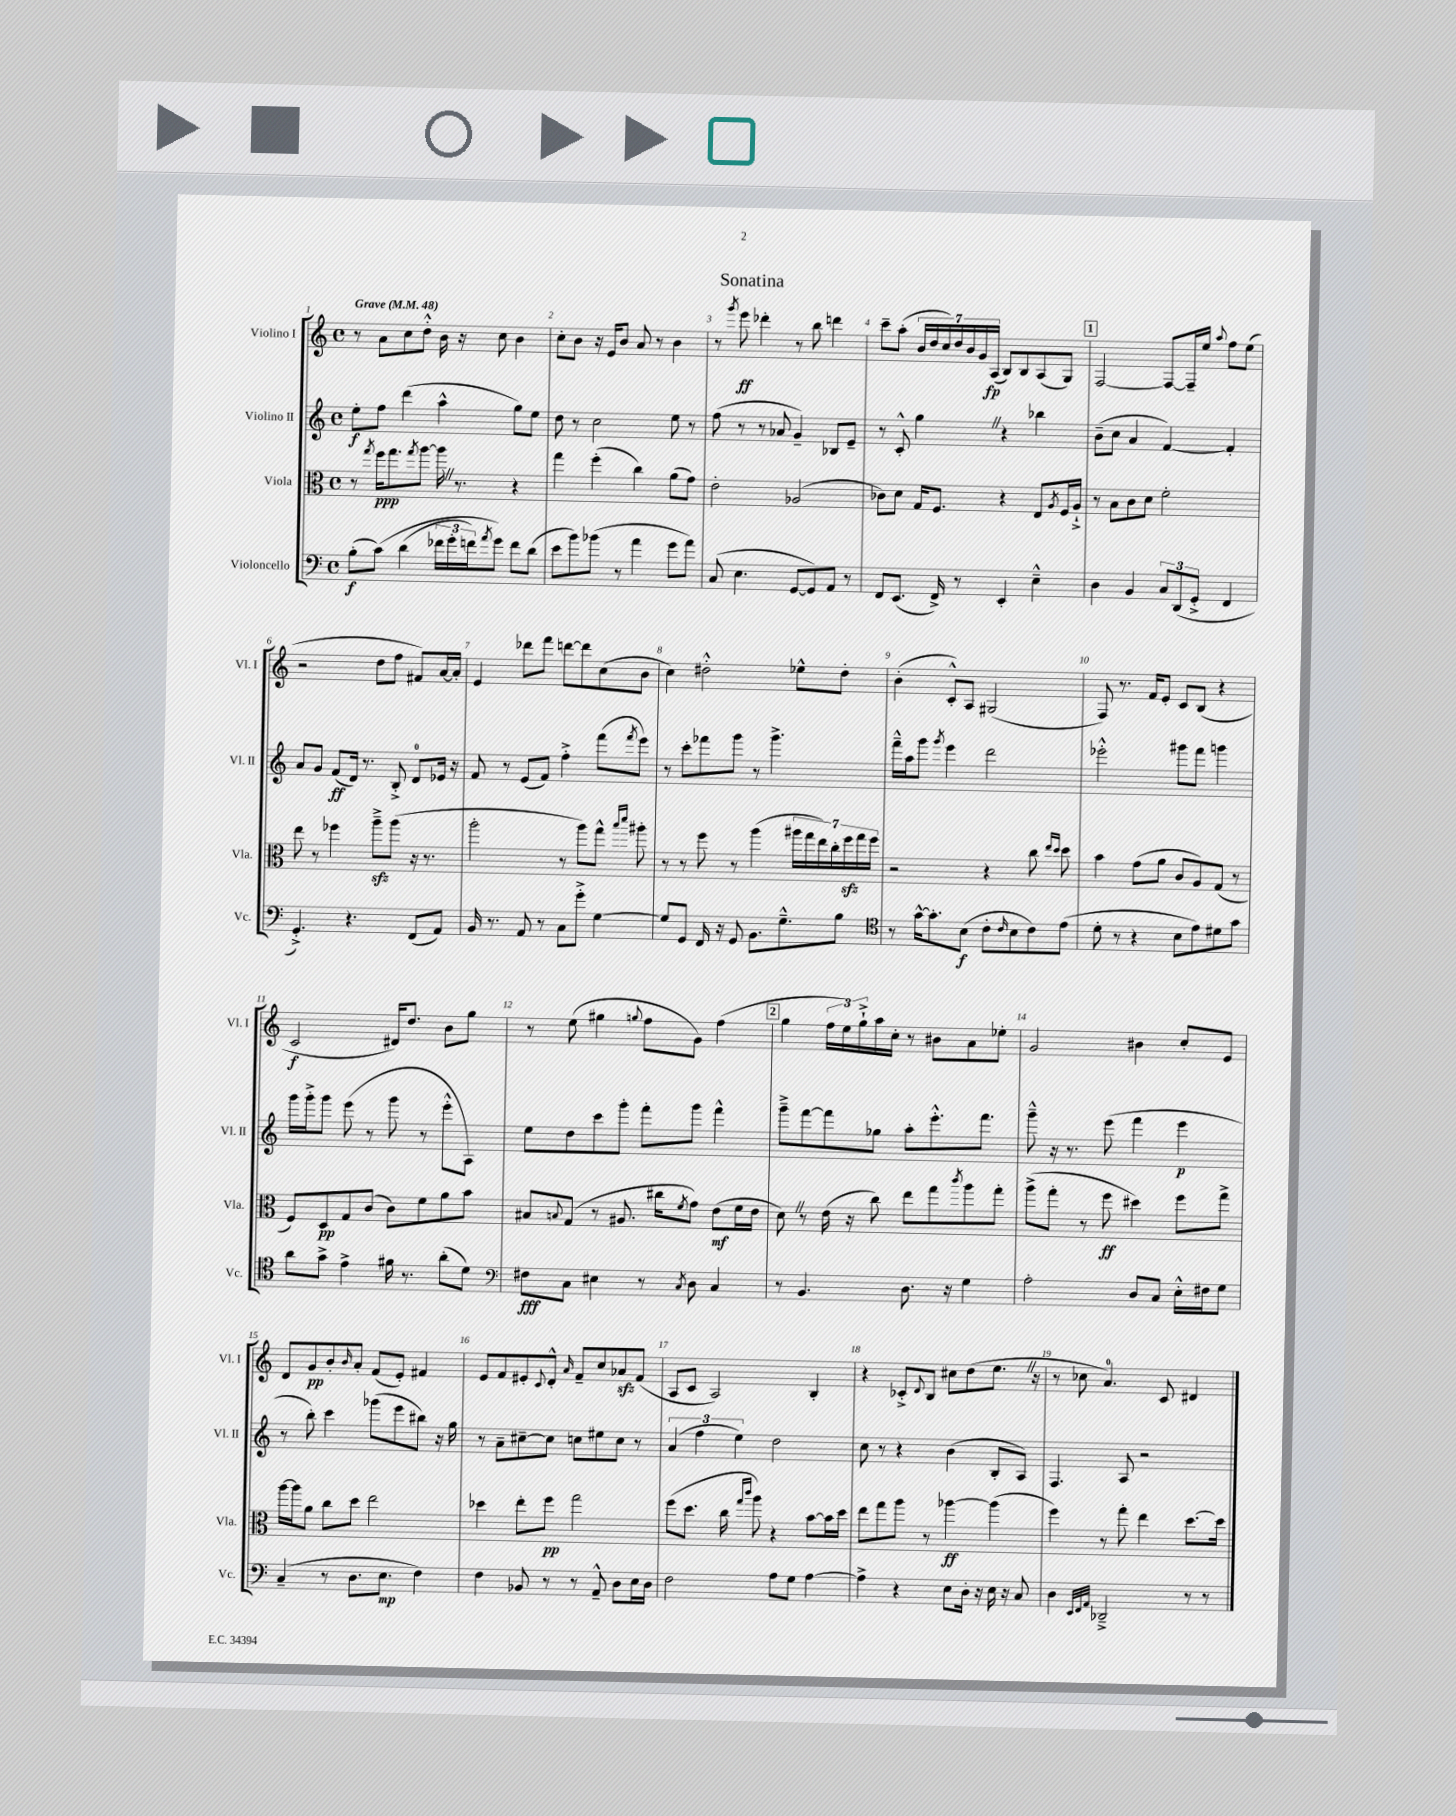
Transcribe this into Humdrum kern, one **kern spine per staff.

**kern	**kern	**kern	**kern
*staff4	*staff3	*staff2	*staff1
*clefF4	*clefC3	*clefG2	*clefG2
*k[]	*k[]	*k[]	*k[]
*M4/4	*M4/4	*M4/4	*M4/4
*met(c)	*met(c)	*met(c)	*met(c)
*MM48	*MM48	*MM48	*MM48
(8B'	8r	8ee'	8r
.	8qgg	.	.
&(8c)	16ff	8ff	8a
.	8.gg	.	.
(4d	.	(4ddd	8cc
.	8qgg	.	.
.	[8aa	.	8dd'^^
24f-	16aa]	4aa^^	16b
24g'	.	.	.
.	8.r	.	16r
24f)	.	.	.
8qa	.	.	.
8g&)	.	.	8cc
8f	4r	8gg)	4b
(8d	.	8ee	.
=	=	=	=
8e	4gg	8dd	8cc'
8b)	.	8r	8b
(8b-	(4ff'	2cc	16r
.	.	.	16e
8r	.	.	8b
4a	4cc)	.	8a
.	.	.	8r
8g	(8a	8ee	4b
8a)	8g)	8r	.
=	=	=	=
(8C	2e'	(8ff	8r
.	.	.	8qggg
4.E	.	8r	8eee
.	.	8r	4ddd-'
.	.	8a-	.
[8GG	(2A-	4g~)	8r
8GG])	.	.	8bb
8AA	.	8B-	4ddd
8r	.	8e~	.
=	=	=	=
8FF	8c-)	8r	8ccc~
(8.EE	8d	8c'^^	(8aa'
.	16G	4gg	28b
.	.	.	28dd
16FF^)	8.F	.	.
.	.	.	28cc)
.	.	.	28dd
8r	.	.	.
.	.	.	28b
.	.	.	28g
.	.	.	(28A
4EE'	4r	4r	8B)
.	.	.	8B
4E~^^	8E	4bb-	(8A
.	8qA	.	.
.	16F	.	8G)
.	16A`^	.	.
=	=	=	=
4D	8r	(8b~	[2F
.	8B	8cc	.
4BB	8c	4a	.
.	8d	.	.
12C	2f'	[4f)	8F_
(12DD	.	.	.
.	.	.	16F~]
12GG'^	.	.	.
.	.	.	16ee
.	.	.	8qqaa
4FF	.	4f']	8ff
.	.	.	(8ee
=	=	=	=
4.GG'^)	8ee	8a	2r
.	8r	8g	.
.	4ff-	(8f	.
4.r	.	16d)	.
.	.	8.r	.
.	8aa~^	.	8dd
.	(8aa	8B'^	8ff
(8FF	16r	8d	8f#)
.	8.r	.	.
8AA)	.	16e-	[16a
.	.	16r	16a']
=	=	=	=
16BB	2aa'	8f	4e
8.r	.	.	.
.	.	8r	.
8AA	.	(8e	8ddd-
8r	.	8f)	8fff
8C	8r	4ff'^	[8ddd
8g'^	8aa)	.	8ddd]
[4G	8gg^^	(8fff	(8cc
.	16qqbb	.	.
.	16qqddd	8qfff	.
.	8aa#'	8eee)	8b
=	=	=	=
8G]	8r	8r	4cc)
8GG	8r	8ccc'	.
16FF	8ff	8fff-	2dd#'^^
16r	.	.	.
8GG	8r	8ggg	.
8.BB	(4aa	8r	.
.	.	4.ggg^	.
8.G~^^	.	.	.
.	28aa#	.	8ee-^^
.	28gg	.	.
.	28ee)	.	.
.	28cc'	.	.
8B	.	.	8dd#'
.	28ff	.	.
.	28gg	.	.
.	28ff	.	.
=	=	=	=
*clefC4	*	*	*
8r	2r	16fff~^^	(4b'
.	.	16aa	.
[16g^^	.	8ggg	.
8.g']	.	.	.
.	.	8qggg	.
.	.	4eee	8c'^^)
(8B	.	.	8A
8c'	4r	2ddd	(2G#
16qqc	.	.	.
8B	.	.	.
8c)	8cc	.	.
.	16qqee	.	.
.	16qqdd	.	.
(8e	8dd	.	.
=	=	=	=
8d'	4b	2eee-'^^	8F)
8r	.	.	8.r
4r	(8g	.	.
.	.	.	16f
.	8a	.	8e'
8B	8c	8ggg#	8c
8e)	8A)	8fff	(8B
8d#	(8G	4ggg	4r
8g	8r	.	.
=	=	=	=
8a	8F)	16ggg	2c
.	.	16ggg'^	.
8g^	8D	8ggg	.
4e^	8G	(8eee	.
.	(8c	8r	.
16f#	8c)	8ggg	16d#)
8.r	.	.	8.dd
.	8f	8r	.
(8a'	8a	8eee'^^	8b
8d)	8b	8A)	8gg
=	=	=	=
*clefF4	*	*	*
8F#	8B#	8ee	8r
.	8qqB	.	.
8C	(8G	8dd	(8ee
4E#	8r	8ccc	4gg#
.	8.A#	8ggg'	.
.	.	.	8qqgg
8r	.	8fff'	8ff
.	16cc#	.	.
8qC	8qf	.	.
8D	8g)	8ggg	8g)
4C	(8e	4fff^^	(4ff
.	16f	.	.
.	16e	.	.
=	=	=	=
8r	8d)	8ggg~^	4gg
4.BB	8r	[8fff	.
.	(16e	8fff]	24ff
.	.	.	24ee)
.	16r	.	.
.	.	.	24gg`^
.	8cc)	8gg-	16aa
.	.	.	16cc'
8.D	8ee	8aa'	8r
.	8gg	8.eee'^^	8b#
16r	.	.	.
.	8qccc	.	.
4G	8aa	.	8a
.	.	8.fff	.
.	8gg'	.	8ee-'
=	=	=	=
2A'	(8aa^	8ggg~^^	2g
.	8gg'	16r	.
.	.	8.r	.
.	8r	.	.
.	8ff	(8eee	.
8D	4dd#)	4fff	4b#
8C	.	.	.
16E'^^	8ff	4eee	8cc'
16F#	.	.	.
8G	8gg^	.	8e
=	=	=	=
(4C~	[16aa	8r	8d
.	16aa]	.	.
.	8a	8bb')	8g
8r	8cc	4ccc	8b'
.	.	.	16qqb
8.D	8dd	.	8a'
.	2ee	(8ggg-	(8f
8.E	.	.	.
.	.	8eee	8e')
4F)	.	8bb#)	4f#
.	.	16r	.
.	.	16gg	.
=	=	=	=
4F	4dd-	8r	8e
.	.	8a~	8f
8BB-	8ee'	[8cc#~	8e#'
.	.	.	8qqc
8r	8ff	8cc#]	8d'^^
.	.	.	16qqa
8r	2gg	8cc	8f~
8AA~^^	.	8ee#	8cc
8D	.	8cc	8a-
16E	.	8r	(8f
16D	.	.	.
=	=	=	=
2F	(8ff	(6a	8A
.	8.dd	.	8c
.	.	6ff	.
.	.	.	2A)
.	16cc	.	.
.	.	6ee)	.
.	16qqgg	.	.
.	16qqccc	.	.
.	8aa)	.	.
8A	4r	2dd	.
8G	.	.	.
[4A	[8b	.	4B'
.	16b]	.	.
.	16dd	.	.
=	=	=	=
4A^]	8ee	8cc	4r
.	8gg	8r	.
4r	8aa	4r	8c-'^
.	.	.	8qqd
.	8r	.	8B
8E	[4aa-	(4b	8cc#
16D'	.	.	(8dd
16r	.	.	.
16E	(4aa-]	8B'	8.ee
16r	.	.	.
8C	.	8A)	.
.	.	.	16r
=	=	=	=
4D	4ff)	4.F	8r
.	.	.	8cc-
32qqEE	.	.	.
32qqFF	.	.	.
32qqAA	.	.	.
2DD-~^	8r	.	4.a)
.	8gg'	8A	.
.	4ee	2r	.
.	.	.	8c
8r	[8.dd	.	4d#
8r	.	.	.
.	16dd]	.	.
==	==	==	==
*-	*-	*-	*-
